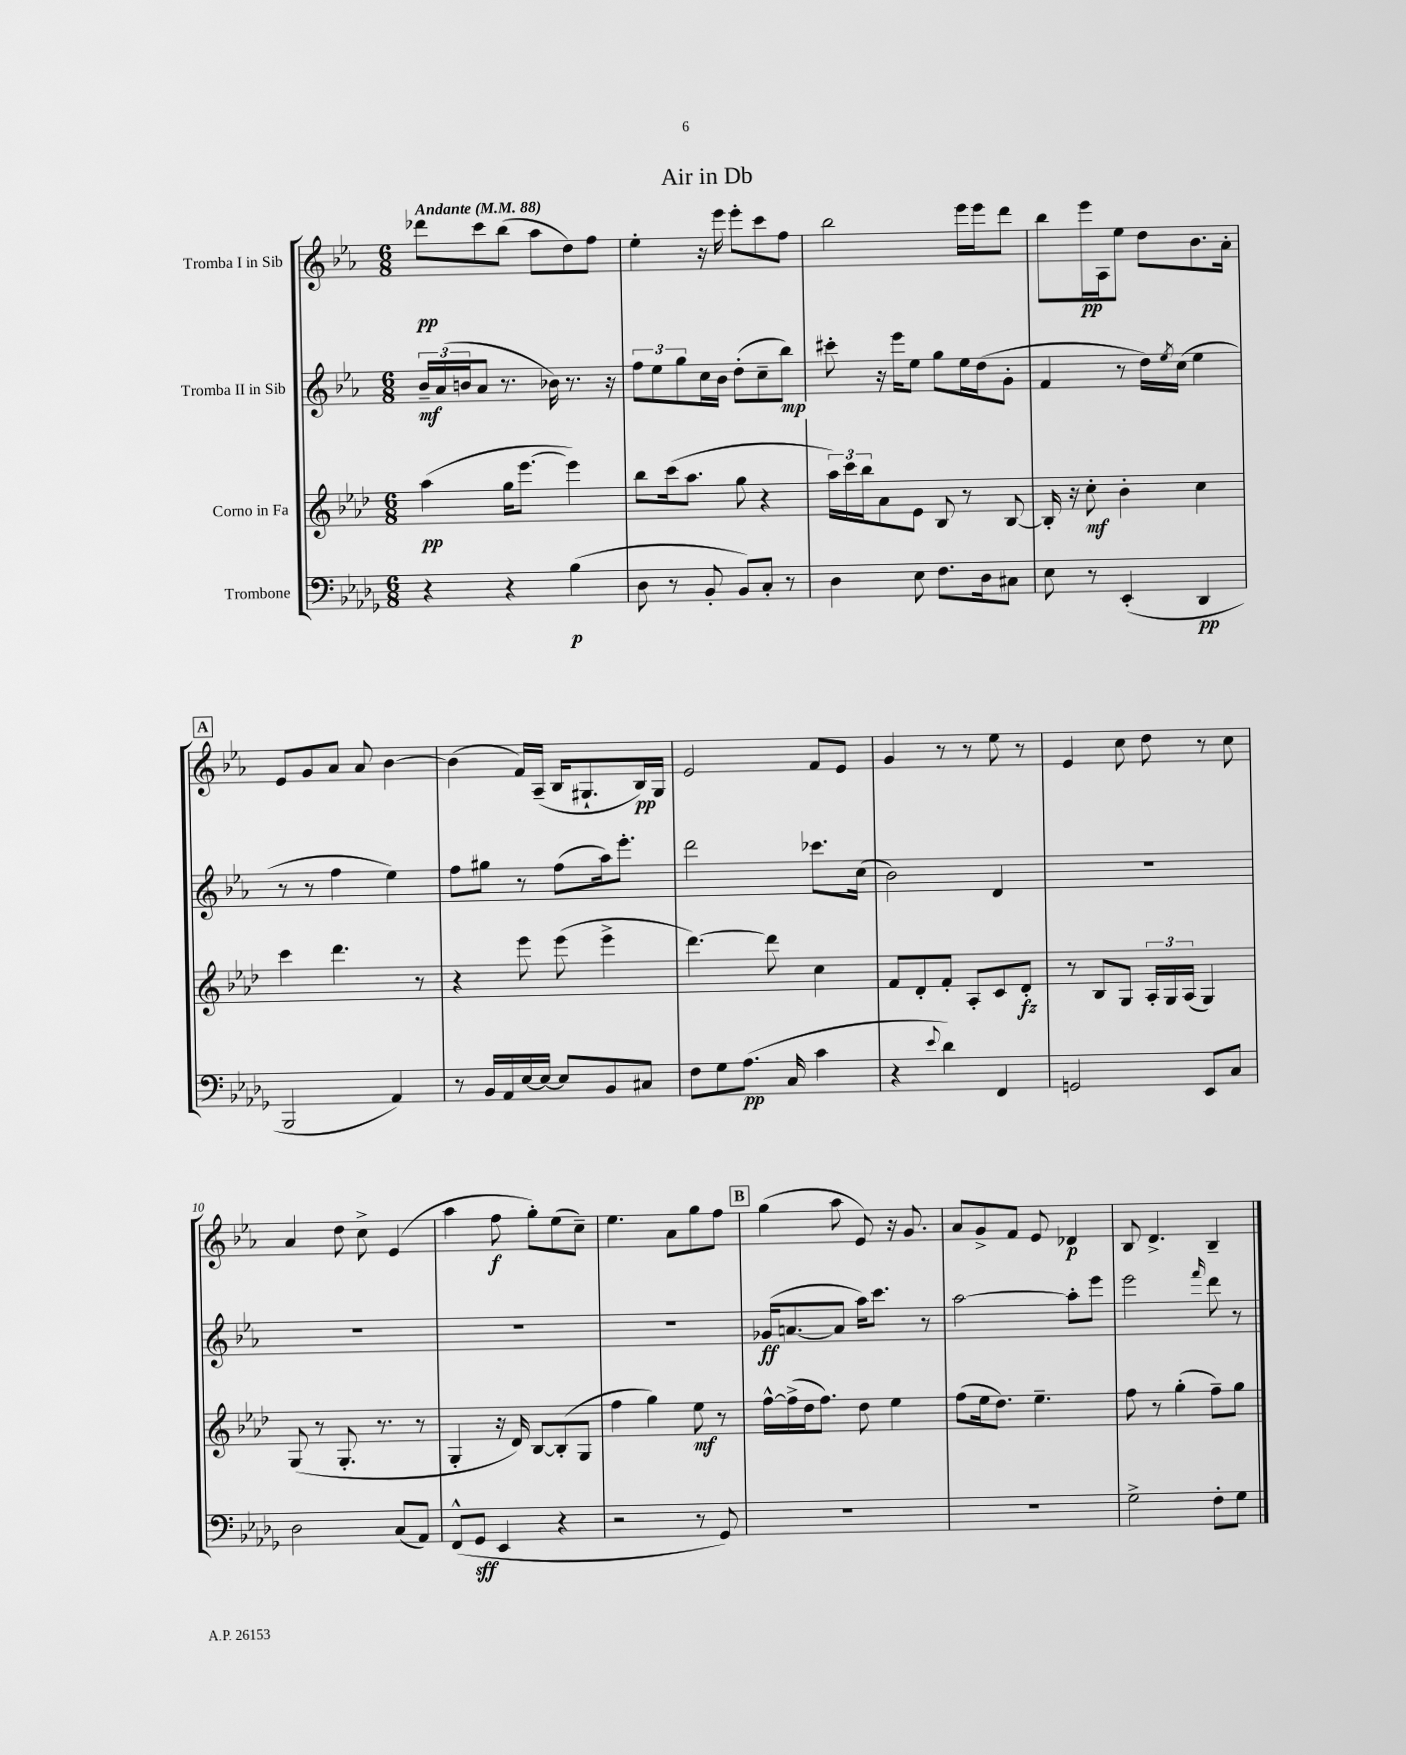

**kern	**kern	**kern	**kern
*staff4	*staff3	*staff2	*staff1
*clefF4	*clefG2	*clefG2	*clefG2
*k[b-e-a-d-g-]	*k[b-e-a-d-]	*k[b-e-a-]	*k[b-e-a-]
*M6/8	*M6/8	*M6/8	*M6/8
*MM88	*MM88	*MM88	*MM88
4r	(4aa-	24b-~	8ddd-
.	.	(24a-	.
.	.	24b	.
.	.	8a-	8ccc
4r	16gg	8.r	(8bb-
.	[8.eee-	.	.
.	.	.	8aa-
.	.	16b-)	.
(4B-	4eee-])	8.r	8dd)
.	.	.	8ff
.	.	16r	.
=	=	=	=
8D-	8bb-	12ff	4ee-'
.	.	12ee-	.
8r	(16ccc	.	.
.	.	12gg	.
.	8.aa-	.	.
8BB-'	.	16cc	16r
.	.	16b-	16eee-
8BB-)	8gg	(8dd'	8eee-'
8C'	4r	8cc~	8ccc
8r	.	8bb-)	8ff
=	=	=	=
4D-	24aa-)	8ccc#'	2bb-
.	24ccc	.	.
.	24bb-	.	.
.	8a-	16r	.
.	.	16eee-	.
8E-	8e-	8ee-	.
8.F	8B-	8gg	.
.	8r	16ee-	16eee-
16D-	.	(16dd	16eee-
8C#	[8B-	8g'	8ddd
=	=	=	=
8E-	16B-']	4f	8bb-
.	16r	.	.
8r	8cc'	.	16eee-
.	.	.	16A-
(4EE-'	4b-'	8r	8ee-
.	.	16dd)	8dd
.	.	8qee-	.
.	.	(16cc	.
4DD-	4cc	4ee-	8.b-
.	.	.	16a-'
=	=	=	=
2BBB-	4ccc	8r	8e-
.	.	8r	8g
.	4.ddd-	4ff	8a-
.	.	.	8a-
4AA-)	.	4ee-)	[4b-
.	8r	.	.
=	=	=	=
8r	4r	8ff	(4b-]
16BB-	.	8gg#	.
16AA-	.	.	.
[16E-	8eee-	8r	16f)
16E-_	.	.	(16A-~
8E-]	(8eee-	(8ff	16B-
.	.	.	8.G#`
8BB-	4eee-^	16aa-)	.
.	.	8.eee-'	.
8C#	.	.	16B-)
.	.	.	16G#
=	=	=	=
8F	[4.ddd-)	2ddd	2e-
8G-	.	.	.
(8.A-	.	.	.
.	8ddd-]	.	.
16C	.	.	.
4c	4cc	8.ccc-	8f
.	.	.	8e-
.	.	(16cc	.
=	=	=	=
4r	8f	2b-)	4g
.	8d-'	.	.
8qqe-	.	.	.
4d-)	8f'	.	8r
.	8A-'	.	8r
4FF	8c	4d	8ee-
.	8d-'	.	8r
=	=	=	=
2GG	8r	2.r	4e-
.	8B-	.	.
.	8G	.	8cc
.	24A-'	.	8dd
.	24G	.	.
.	(24A-	.	.
8EE-	4G)	.	8r
8C	.	.	8cc
=	=	=	=
2D-	(8G	2.r	4a-
.	8r	.	.
.	8.G'	.	8dd
.	.	.	8cc^
.	8.r	.	.
(8C	.	.	(4e-
8AA-)	8r	.	.
=	=	=	=
(8FF^^	4G'	2.r	4aa-
8GG-	.	.	.
4EE-	16r	.	8ff
.	16d-)	.	.
.	[8B-	.	8gg')
4r	(8B-']	.	(8ee-
.	8G	.	8cc~)
=	=	=	=
2r	4ff	2.r	4.ee-
.	4gg)	.	.
.	.	.	8a-
8r	8ee-	.	8gg
8GG-)	8r	.	8ff
=	=	=	=
2.r	[16ff^^	(16g-	(4gg
.	(16ff^]	[8.a	.
.	16dd-	.	.
.	8.ff)	.	.
.	.	8a]	8aa-
.	8dd-	16aa-)	8e-)
.	.	8.ccc	.
.	4ee-	.	16r
.	.	.	8.g
.	.	8r	.
=	=	=	=
2.r	(8ff	[2aa-	8a-
.	16ee-	.	8g^
.	8.dd-)	.	.
.	.	.	8f
.	4.ee-~	.	8e-
.	.	8aa-']	4d-
.	.	8eee-	.
=	=	=	=
2G-^	8ff	2eee-	8B-
.	8r	.	4.d^
.	(4gg'	.	.
.	.	16qqfff	.
8F'	8ff~)	8ddd	4B-~
8G-	8gg	8r	.
==	==	==	==
*-	*-	*-	*-
